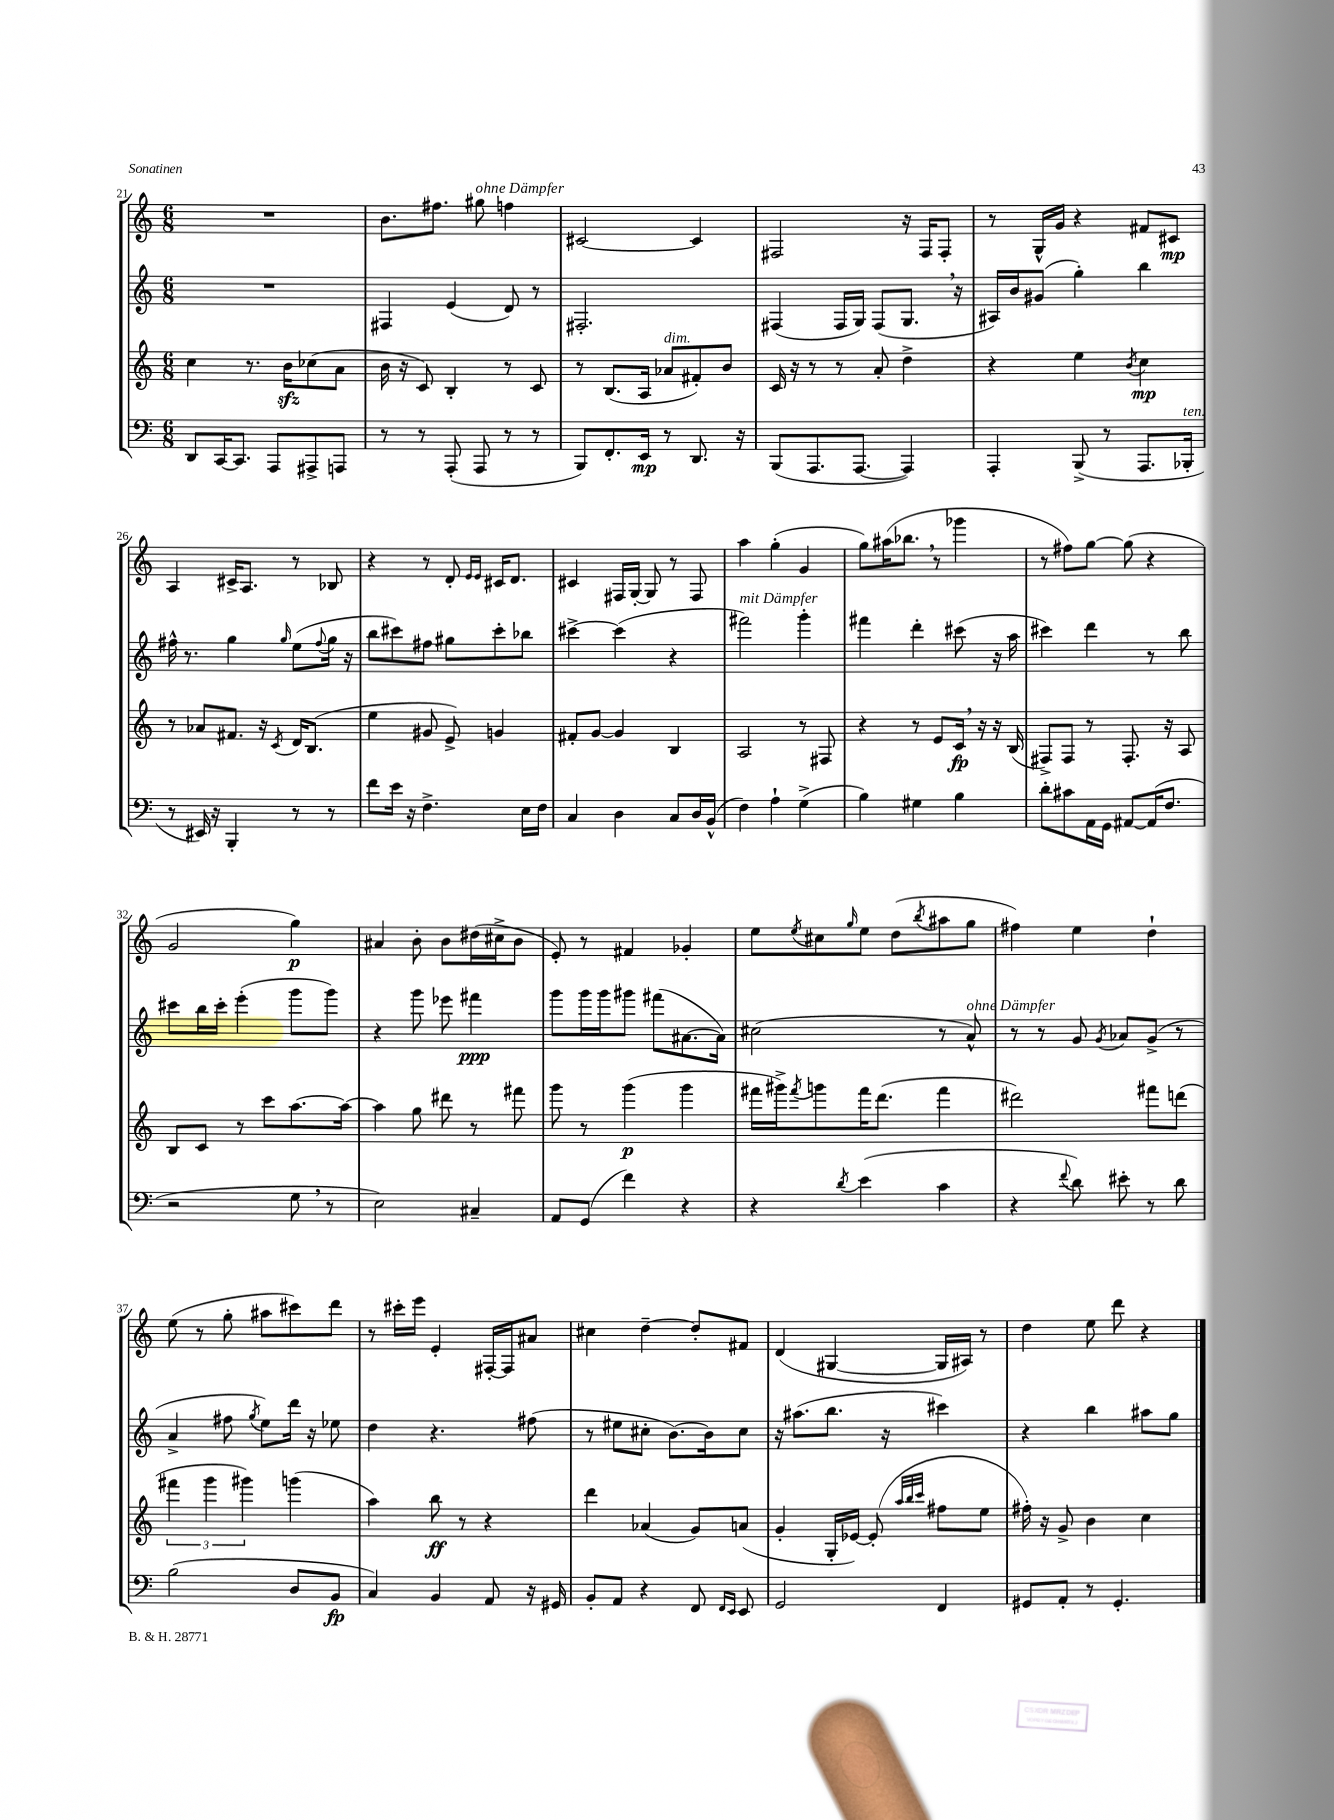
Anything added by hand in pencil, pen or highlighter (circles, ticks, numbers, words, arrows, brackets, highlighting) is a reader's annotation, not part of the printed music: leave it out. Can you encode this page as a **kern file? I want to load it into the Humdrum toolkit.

**kern	**kern	**kern	**kern
*staff4	*staff3	*staff2	*staff1
*clefF4	*clefG2	*clefG2	*clefG2
*k[]	*k[]	*k[]	*k[]
*M6/8	*M6/8	*M6/8	*M6/8
8DD	4cc	2.r	2.r
[16CC	.	.	.
8.CC]	.	.	.
.	8.r	.	.
8AAA	.	.	.
.	16b	.	.
8AAA#^	(8cc-	.	.
8AAA	8a	.	.
=	=	=	=
8r	16b	4F#	8.b
.	16r	.	.
8r	8c)	.	.
.	.	.	8.ff#
(8AAA'	4B'	(4e	.
8AAA	.	.	8gg#
8r	8r	8d)	4ff
8r	8c	8r	.
=	=	=	=
8BBB)	8r	2.F#'	[2c#
8.FF'	(8.B	.	.
16EE	16A	.	.
8r	8a-	.	.
8.DD	8f#')	.	4c#]
.	8b	.	.
16r	.	.	.
=	=	=	=
(8BBB	16c	(4F#	2F#
.	16r	.	.
8.AAA	8r	.	.
.	8r	16F#	.
[8.AAA	.	16G)	.
.	8a'	(8F#	.
4AAA])	4dd^	8.G	16r
.	.	.	16F#
.	.	.	8F#'
.	.	16r	.
=	=	=	=
4AAA'	4r	16A#)	8r
.	.	16b	.
.	.	(8g#	16G^^
.	.	.	16g
(8BBB^	4ee	4gg')	4r
8r	.	.	.
.	8qb	.	.
8.AAA	4cc	4bb	8f#
.	.	.	8c#
16BBB-'	.	.	.
=	=	=	=
8r	8r	16ff#^^	4A
.	.	8.r	.
16EE#)	8a-	.	.
16r	.	.	.
4BBB'	8.f#	4gg	16c#^
.	.	.	8.A
.	16r	.	.
.	8qc	16qqgg	.
8r	16d	(8ee	8r
.	(8.B	.	.
.	.	8qqff#	.
8r	.	16gg	8B-
.	.	16r	.
=	=	=	=
8f	4ee	8bb	4r
16e	.	8ccc#)	.
16r	.	.	.
4.F^	8g#	8ff#	8r
.	8e^)	8gg#	8d'
.	.	.	16qqe
.	.	.	16qqe
.	4g	8ccc#'	16c#
.	.	.	8.d
16E	.	8bb-	.
16F	.	.	.
=	=	=	=
4C	8f#'	[4ccc#^	4c#
.	[8g	.	.
4D	4g]	(4ccc#]	16F#
.	.	.	[16G'
.	.	.	8G]
8C	4B	4r	8r
16D	.	.	8F#
(16BB^^	.	.	.
=	=	=	=
4F)	2A	2fff#)	4aa
4A`	.	.	(4gg'
(4G^	8r	4ggg'	4g
.	8F#	.	.
=	=	=	=
4B)	4r	4fff#	8gg)
.	.	.	(16aa#
.	.	.	8.bb-
4G#	8r	4ddd'	.
.	8e	.	8r
4B	16c	(8ccc#	4ggg-
.	16r	.	.
.	16r	16r	.
.	(16B	16aa	.
=	=	=	=
8d'	8F#^)	4ccc#)	8r
8c#	8F#	.	8ff#)
16AA	8r	4ddd	[8gg
16GG	.	.	.
[8AA#	8.F#'	.	(8gg]
(16AA#]	.	8r	4r
8.F	16r	.	.
.	8A	8bb	.
=	=	=	=
2r	8B	8ccc#	2g
.	8c	16bb	.
.	.	16ccc#'	.
.	8r	(4eee'	.
.	8ccc	.	.
8G	[8.aa	8ggg	4gg)
8r	.	8ggg)	.
.	16aa_	.	.
=	=	=	=
2E)	4aa]	4r	4a#
.	8gg	8ggg	8b'
.	8ddd#	8eee-	8b
4C#~	8r	4fff#	(16dd#
.	.	.	16cc#^
.	8fff#	.	8b
=	=	=	=
8AA	8ggg	8ggg	8e')
(8GG	8r	16ggg	8r
.	.	16ggg	.
4f)	(4ggg	8ggg#	4f#
.	.	(8fff#	.
4r	4ggg	[8.a#	4g-'
.	.	16a#])	.
=	=	=	=
4r	16fff#	(2cc#	8ee
.	16ggg#^)	.	.
.	8qfff#	.	8qee
.	8ggg	.	8cc#
8qd	.	.	16qqgg
(4e	16fff#	.	8ee
.	(8.ddd	.	.
.	.	.	(8dd
.	.	.	8qbb
4c	4fff#	8r	8aa#
.	.	8a^^)	8gg
=	=	=	=
4r	2ddd#)	8r	4ff#)
.	.	8r	.
8qqf	.	.	.
8d)	.	8g	4ee
.	.	8qg	.
8e#'	.	8a-	.
8r	8fff#	(8g^	4dd`
8d	(8ddd	8r	.
=	=	=	=
(2B	6fff#	4a^	(8ee
.	.	.	8r
.	6ggg	.	.
.	.	8ff#	8gg'
.	6ggg#)	.	.
.	.	8qgg	.
.	.	8ee)	8aa#
8D	(4ggg	16ddd	8ccc#)
.	.	16r	.
8BB	.	8ee-	8ddd
=	=	=	=
4C)	4aa)	4dd	8r
.	.	.	16ccc#'
.	.	.	16eee
4BB	8bb	4.r	4e'
.	8r	.	.
8AA	4r	.	[16F#'
.	.	.	16F#]
16r	.	(8ff#	8a#
16GG#	.	.	.
=	=	=	=
8BB'	4ddd	8r	4cc#
8AA	.	8ee#	.
4r	(4a-	8cc#'	[4dd~
.	.	[8.b)	.
8FF	8g)	.	8dd']
.	.	16b]	.
16qqFF	.	.	.
16qqEE	.	.	.
8EE	(8a	8cc#	8f#
=	=	=	=
2GG	4g'	16r	(4d
.	.	(8.aa#	.
.	16G'	8.bb	[4G#
.	[16e-)	.	.
.	(8e-']	.	.
.	.	16r	.
.	32qqaa	.	.
.	32qqbb	.	.
.	32qqccc	.	.
4FF	8ff#	4ccc#)	16G#]
.	.	.	16A#)
.	8ee	.	8r
=	=	=	=
8GG#	16ff#')	4r	4dd
.	16r	.	.
8AA'	8g^	.	.
8r	4b	4bb	8ee
4.GG#'	.	.	8ddd
.	4cc	8aa#	4r
.	.	8gg	.
==	==	==	==
*-	*-	*-	*-
